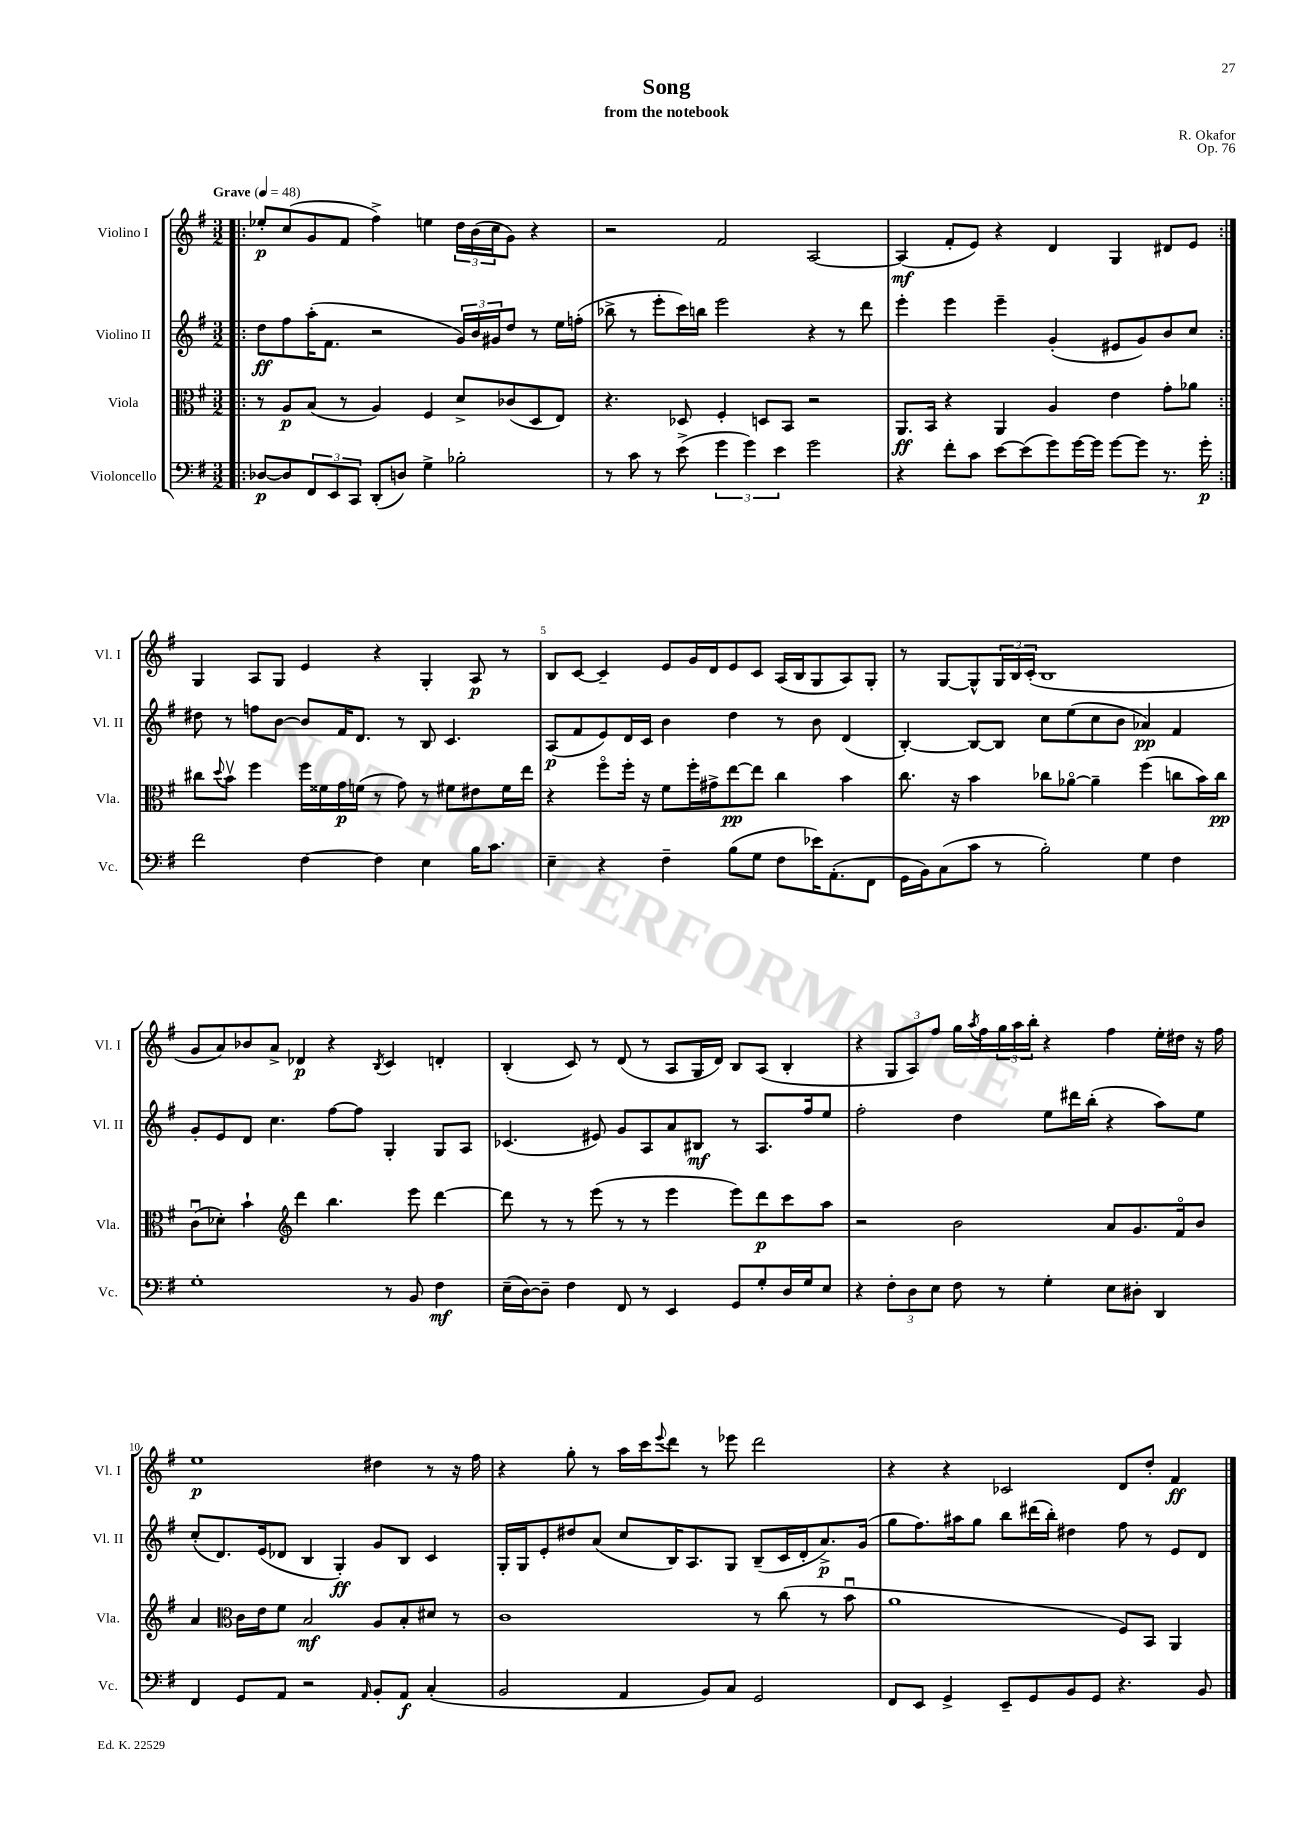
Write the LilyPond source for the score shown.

\header { title = "Song" composer = "R. Okafor" subtitle = "from the notebook" opus = "Op. 76" }
<<
\new StaffGroup <<
\new Staff = "s0" \with { instrumentName = "Violino I" shortInstrumentName = "Vl. I" } {
    \clef treble \key g \major \numericTimeSignature \time 3/2 \tempo "Grave" 4 = 48
    \repeat volta 2 { \bar ".|:" ees''8-.\p c''8( g'8 fis'8 fis''4->) e''4 \tuplet 3/2 { d''16 b'16( c''16 } g'8) r4 |
    r2 fis'2 a2~ |
    a4\mf( fis'8-. e'8) r4 d'4 g4 dis'8 e'8 | }
    g4 a8 g8 e'4 r4 g4-. a8\p r8 |
    b8 c'8~ c'4-- e'8 g'16 d'16 e'8 c'8 a16( b16 g8 a8) g8-. |
    r8 g8~ g8-^ \tuplet 3/2 { g16 b16 c'16-.( } b1 |
    g'8 a'8) bes'8 a'8-> des'4\p r4 \acciaccatura { b8 } c'4 d'4-. |
    b4-.( c'8) r8 d'8( r8 a8 g16 d'16) b8 a8( b4-. |
    r4 \tuplet 3/2 { g8 a8) fis''8 } g''16 \acciaccatura { a''8 } fis''16 \tuplet 3/2 { g''16 a''16 b''16-. } r4 fis''4 e''16-. dis''16 r16 fis''16 |
    e''1\p dis''4 r8 r16 fis''16 |
    r4 g''8-. r8 a''16 c'''16 \appoggiatura { e'''8 } d'''8 r8 ees'''8 d'''2 |
    r4 r4 ces'2 d'8 d''8-. fis'4\ff \bar "|." |
}
\new Staff = "s1" \with { instrumentName = "Violino II" shortInstrumentName = "Vl. II" } {
    \clef treble \key g \major \numericTimeSignature \time 3/2
    \repeat volta 2 { \bar ".|:" d''8\ff fis''8 a''16-.( fis'8. r2 \tuplet 3/2 { g'16) b'16 gis'16 } d''8 r8 e''16 f''16-.( |
    bes''8-> r8 e'''8-. c'''16) b''16 e'''2 r4 r8 d'''8 |
    e'''4-. e'''4 e'''4-- g'4-.( eis'8 g'8) b'8 c''8 | }
    dis''8 r8 f''8 b'8~ b'8 fis'16 d'8. r8 b8 c'4. |
    a8\p( fis'8 e'8) d'16 c'16 b'4 d''4 r8 b'8 d'4( |
    b4~-.) b8~ b8 c''8 e''8( c''8 b'8 aes'4\pp) fis'4 |
    g'8-. e'8 d'8 c''4. fis''8~ fis''8 g4-. g8 a8 |
    ces'4.( eis'8) g'8 a8 a'8 bis8\mf r8 a8. fis''16 e''8 |
    fis''2-. d''4 e''8 dis'''16 b''16-.( r4 a''8) e''8 |
    c''8-.( d'8.) e'16( des'8 b4 g4-.\ff) g'8 b8 c'4 |
    g16-. g16 e'8-. dis''8 a'8( c''8 b16) a8. g8 b8--( c'16 d'16-. a'8.->\p) g'16( |
    g''8 fis''8.) ais''16 g''8 b''8 dis'''16( b''16-.) dis''4 fis''8 r8 e'8 d'8 \bar "|." |
}
\new Staff = "s2" \with { instrumentName = "Viola" shortInstrumentName = "Vla." } {
    \clef alto \key g \major \numericTimeSignature \time 3/2
    \repeat volta 2 { \bar ".|:" r8 a8\p b8( r8 a4) fis4 d'8-> ces'8( d8 e8) |
    r4. des8 fis4-. d8 b,8 r2 |
    a,8.\ff b,16 r4 a,4 a4 e'4 g'8-. aes'8 | }
    cis''8 \appoggiatura { d''8 } b'8\upbow fis''4 fis''16 fisis'16 g'16\p f'16( r8 g'8) r8 fis'8 eis'8 fis'16 e''16 |
    r4 fis''8\flageolet fis''16-. r16 fis'8 fis''16-. gis'16-> e''8~\pp e''8 c''4 b'4 |
    c''8. r16 b'4 ces''8 aes'8~\flageolet aes'4-- fis''4( c''8 b'16) c''16\pp |
    c'8\downbow( des'8-.) b'4-! \clef treble d'''4 b''4. e'''8 d'''4~ |
    d'''8 r8 r8 e'''8( r8 r8 e'''4 e'''8) d'''8\p c'''8 a''8 |
    r2 b'2 a'8 g'8. fis'16\flageolet b'8 |
    a'4 \clef alto c'16 e'16 fis'8 b2\mf a8 b8-. dis'8 r8 |
    c'1 r8 c''8( r8 b'8\downbow |
    a'1 fis8) b,8 a,4 \bar "|." |
}
\new Staff = "s3" \with { instrumentName = "Violoncello" shortInstrumentName = "Vc." } {
    \clef bass \key g \major \numericTimeSignature \time 3/2
    \repeat volta 2 { \bar ".|:" des8~\p des8 \tuplet 3/2 { fis,8 e,8 c,8 } d,8-.( d8) g4-> bes2-. |
    r8 c'8 r8 e'8->( \tuplet 3/2 { g'4 g'4) e'4 } g'2 |
    r4 fis'8-. c'8 e'8~ e'8( g'8) g'16~ g'16 g'8~ g'8 r8. g'16-.\p | }
    fis'2 fis4~ fis4 e4 b16 c'8. |
    e4-- r4 fis4-- b8( g8 fis8 ees'16) a,8.-.( fis,8 |
    g,16 b,16) c8( c'8 r8 b2-.) g4 fis4 |
    g1-. r8 b,8 fis4\mf |
    e16--( d16~) d8-- fis4 fis,8 r8 e,4 g,8 g8-. d16 g16 e8 |
    r4 \tuplet 3/2 { fis8-. d8 e8 } fis8 r8 g4-. e8 dis8-. d,4 |
    fis,4 g,8 a,8 r2 \grace { a,16 } b,8-. a,8\f c4-.( |
    b,2 a,4 b,8) c8 g,2 |
    fis,8 e,8 g,4-> e,8-- g,8 b,8 g,8 r4. b,8 \bar "|." |
}
>>
>>
\layout { \context { \Score \override BarNumber.break-visibility = ##(#f #t #t) barNumberVisibility = #(every-nth-bar-number-visible 5) } }
